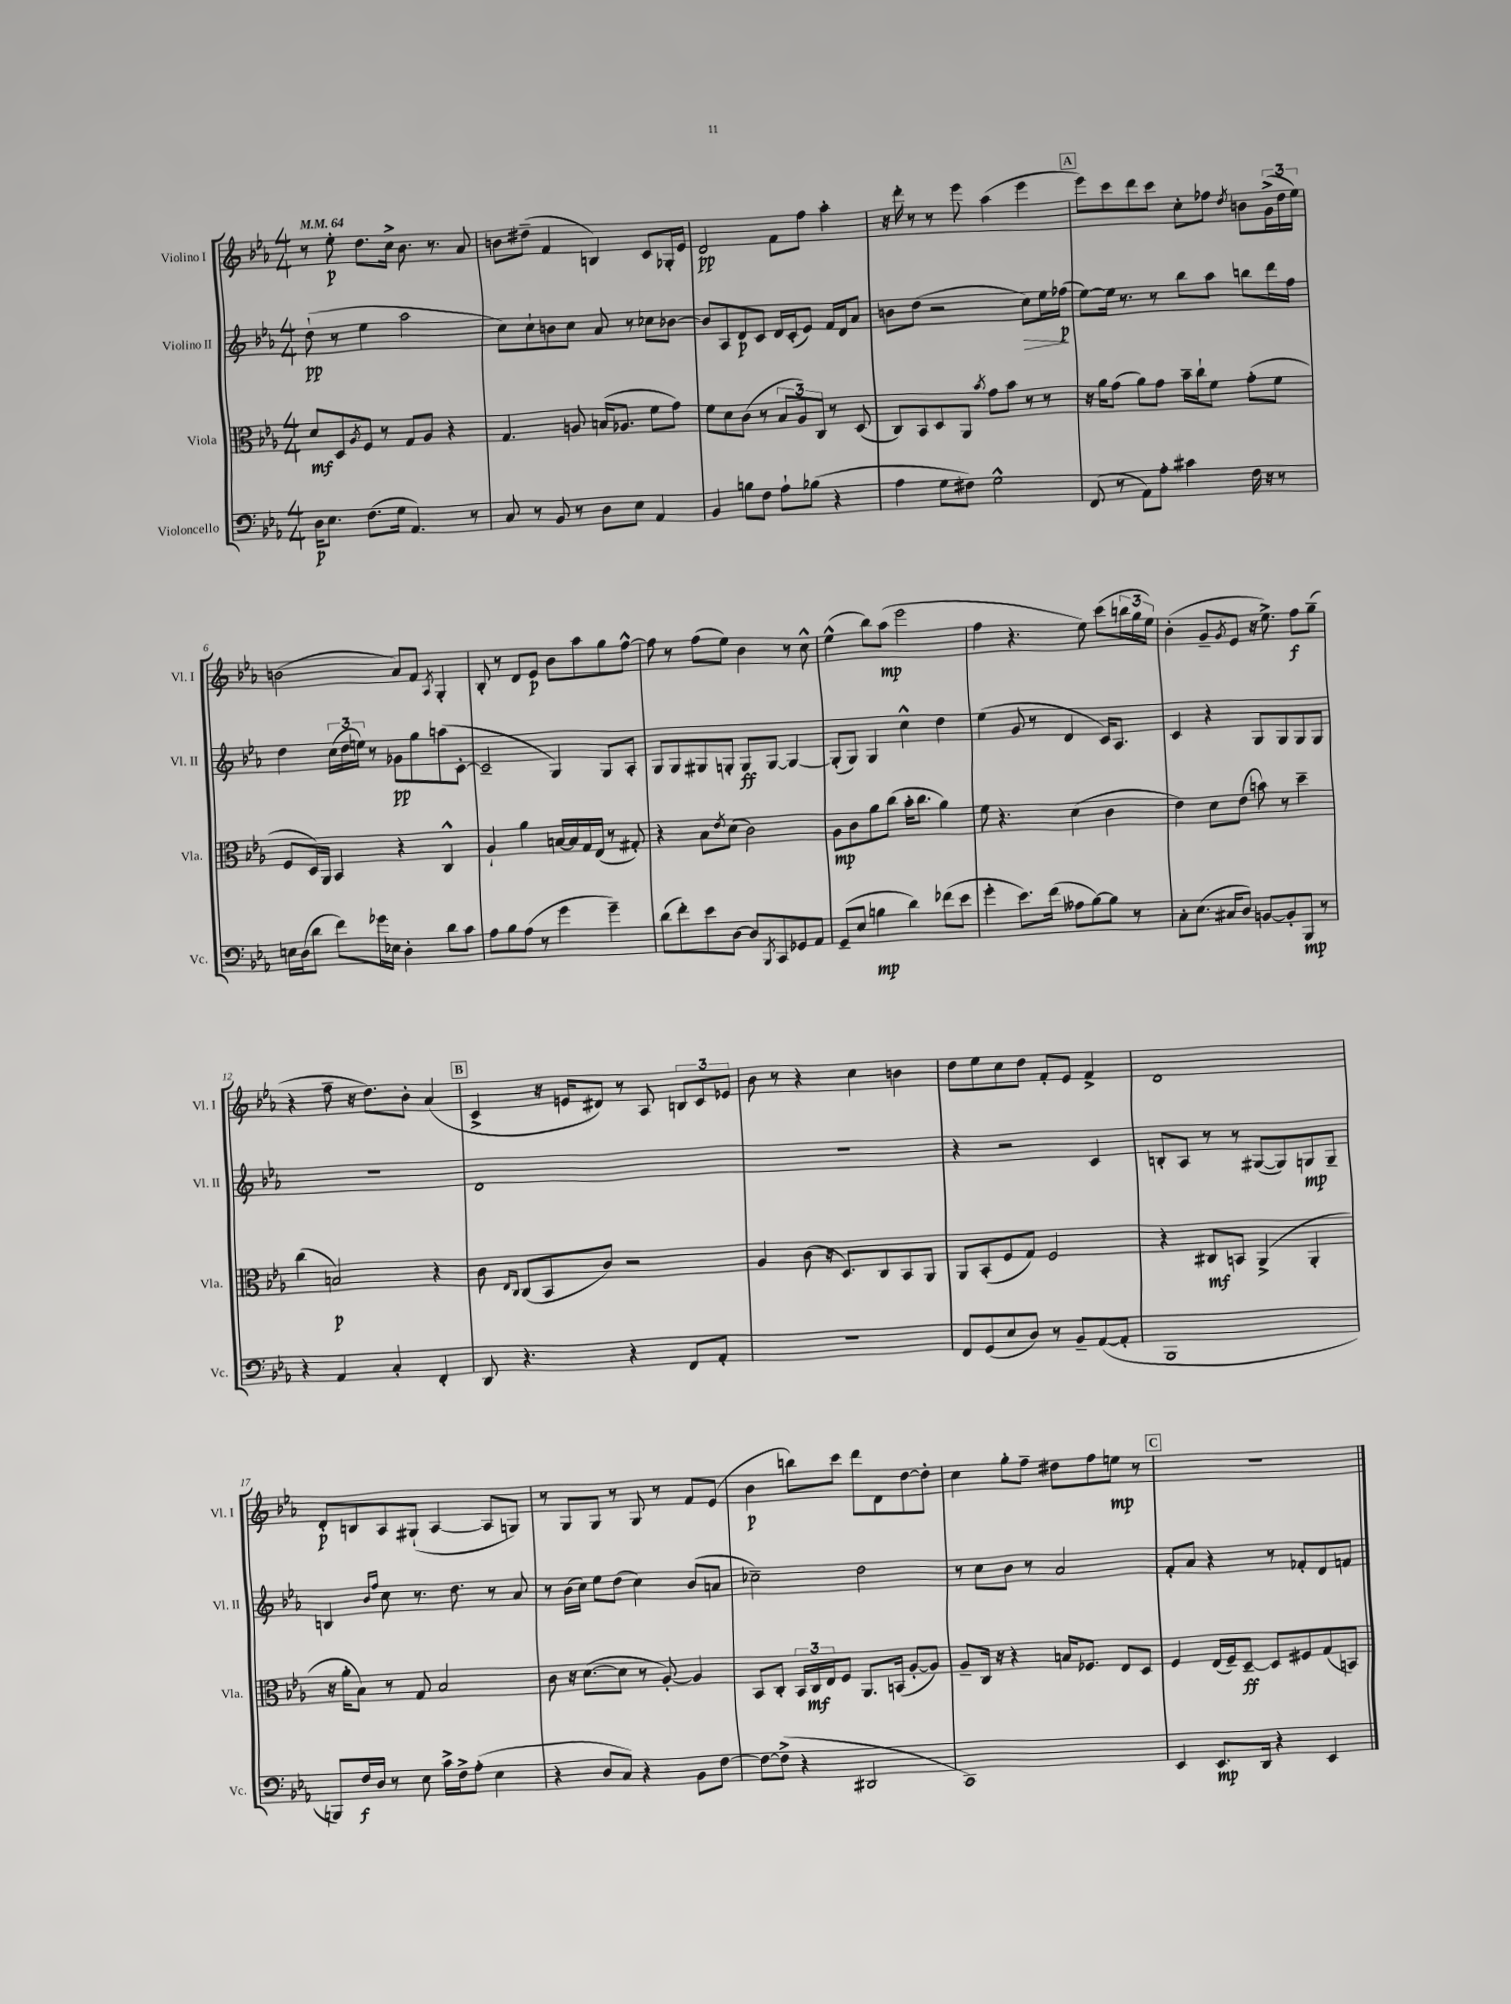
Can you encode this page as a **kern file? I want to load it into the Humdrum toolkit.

**kern	**dynam	**kern	**dynam	**kern	**dynam	**kern	**dynam
*part4	*part4	*part3	*part3	*part2	*part2	*part1	*part1
*staff4	*staff4	*staff3	*staff3	*staff2	*staff2	*staff1	*staff1
*I"Violoncello	*	*I"Viola	*	*I"Violino II	*	*I"Violino I	*
*I'Vc.	*	*I'Vla.	*	*I'Vl. II	*	*I'Vl. I	*
*clefF4	*	*clefC3	*	*clefG2	*	*clefG2	*
*k[b-e-a-]	*	*k[b-e-a-]	*	*k[b-e-a-]	*	*k[b-e-a-]	*
*M4/4	*	*M4/4	*	*M4/4	*	*M4/4	*
*MM64	*	*MM64	*	*MM64	*	*MM64	*
=1	=1	=1	=1	=1	=1	=1	=1
16D\KL	p	8d/L	mf	(8dd`\	pp	8r	.
8.E-\J	.	.	.	.	.	.	.
.	.	8D/	.	8r	.	8ee-'\	p
.	.	8qA-/	.	.	.	.	.
(8.F\L	.	8F/J	.	4ee-\	.	8.dd\L	.
.	.	8r	.	.	.	.	.
16G\Jk	.	.	.	.	.	16cc^\Jk	.
4.AA-/)	.	8G/L	.	2aa-\	.	8.b-\	.
.	.	8A-/J	.	.	.	.	.
.	.	.	.	.	.	8.r	.
.	.	4r	.	.	.	.	.
8r	.	.	.	.	.	8a-/	.
=2	=2	=2	=2	=2	=2	=2	=2
8C/	.	4.G/	.	8cc\L)	.	8bn\L	.
8r	.	.	.	8cc`\	.	(8dd#X~\J	.
8BB-/	.	.	.	8bn\	.	4f/	.
8r	.	8An/	.	8cc\J	.	.	.
8D\L	.	(16Bn/KL	.	8a-/	.	4Bn/)	.
.	.	8.A-X/J	.	.	.	.	.
8E-\J	.	.	.	8r	.	.	.
4AA-/	.	8f\L	.	8cc-X\L	.	8c/L	.
.	.	8g\J)	.	[8b-X\J	.	16G-X'/L	.
.	.	.	.	.	.	16e-/JJ	.
=3	=3	=3	=3	=3	=3	=3	=3
4BB-/	.	8f\L	.	8b-/L]	.	2d/	pp
.	.	8d\	.	8A-/	.	.	.
8Bn\L	.	(8c\J	.	8d/	p	.	.
8F\J	.	8r	.	8c/J	.	.	.
8A-`\L	.	12B-/L	.	16d/LL	.	8f\L	.
.	.	.	.	(16c'/J	.	.	.
.	.	12A-/)	.	.	.	.	.
(8B-X\J	.	.	.	8e-/J)	.	8ff\J	.
.	.	12C/J	.	.	.	.	.
4r	.	8r	.	16f/LL	.	4aa-'\	.
.	.	.	.	16d/J	.	.	.
.	.	(8D/	.	8a-/J	.	.	.
=4	=4	=4	=4	=4	=4	=4	=4
4A-\	.	8C/L)	.	8bn\L	.	16r	.
.	.	.	.	.	.	16ddd'\	.
.	.	8BB-/	.	(8dd\J	.	8r	.
8G\L	.	8D/	.	2r	.	8r	.
8F#X\J)	.	8AA-/J	.	.	.	8eee-\	.
.	.	8qb-/	.	.	.	.	.
2G^^\	.	8g\L	.	.	.	(4aa-\	.
.	.	8b-\J	.	.	.	.	.
!	!	!	!	!	!LO:HP:b	!	!
.	.	8r	.	8cc\L)	>	4eee-\	.
.	.	8r	.	16ee-\L	.	.	.
.	.	.	.	(16ff-X\JJ	p	.	.
.	.	.	.	.	]	.	.
!!LO:REH:place=s1:t=A
=5	=5	=5	=5	=5	=5	=5	=5
(8FF/	.	16r	.	[8ee-\L)	.	8eee-\L)	.
.	.	16a-\KL	.	.	.	.	.
8r	.	(8g\J	.	16ee-\Jk]	.	8ccc\	.
.	.	.	.	8.r	.	.	.
8AA-\L)	.	8a-\L)	.	.	.	8ddd\	.
8A-'\J	.	8g\J	.	8r	.	8ccc\J	.
4c#X\	.	16b-~\LL	.	8bb-\L	.	8cc'\L	.
.	.	16cc`\J	.	.	.	.	.
.	.	8f\J	.	8aa-\J	.	8ff-X\J	.
.	.	.	.	.	.	8qdd/	.
16F\	.	(8g'\L	.	8bbn\L	.	8bn\L	.
16r	.	.	.	.	.	.	.
8r	.	8f\J	.	16ddd\L	.	(24g^\L	.
.	.	.	.	.	.	24dd\	.
.	.	.	.	16ff\JJ	.	.	.
.	.	.	.	.	.	24ee-\JJ)	.
!!LO:LB:g=z
=6	=6	=6	=6	=6	=6	=6	=6
16En\LL	.	8F/L	.	4dd\	.	(2bn\	.
(16D\J	.	.	.	.	.	.	.
8d\J	.	16D/L)	.	.	.	.	.
.	.	16AA-/JJ	.	.	.	.	.
8f\L)	.	4BB-/	.	(24cc\LL	.	.	.
.	.	.	.	24dd\	.	.	.
.	.	.	.	24een\JJ)	.	.	.
16g-X\L	.	.	.	8r	.	.	.
16E-X\JJ	.	.	.	.	.	.	.
4D'\	.	4r	.	8g-X\L	pp	8a-/L)	.
.	.	.	.	8gg\	.	8f/J	.
.	.	.	.	.	.	8qA-/	.
8d\L	.	4C^^/	.	(8aan\	.	4G'/	.
8c\J	.	.	.	[8c'\J	.	.	.
=7	=7	=7	=7	=7	=7	=7	=7
8A-\L	.	4A-`/	.	2c~/]	.	8B-'/	.
8B-\	.	.	.	.	.	8r	.
(8A-\J	.	4a-\	.	.	.	8d/L	.
8r	.	.	.	.	.	8e-/J	p
4g\	.	[16Bn/LL	.	4G/)	.	8b-\L	.
.	.	16B/]	.	.	.	.	.
.	.	16G/	.	.	.	8aa-\	.
.	.	(16E-/JJ	.	.	.	.	.
4g~\)	.	8r	.	8G/L	.	8gg\	.
.	.	8G#X'/)	.	8A-'/J	.	[8ff^^\J	.
=8	=8	=8	=8	=8	=8	=8	=8
(8d\L	.	4r	.	8G/L	.	8ff\]	.
8f'\)	.	.	.	8G/	.	8r	.
8e-\	.	8B-\L	.	8G#X/	.	(8ff\L	.
.	.	8qe-/	.	.	.	.	.
[8D\J	.	(8d\J	.	8Gn'/J	.	8ee-\J)	.
8D/L]	.	2c\)	.	8G/L	ff	4b-\	.
8qBBB-/	.	.	.	.	.	.	.
8CC/	.	.	.	[8G/J	.	.	.
8GG-X/	.	.	.	4G/_	.	8r	.
8AA-/J	.	.	.	.	.	8cc^^\	.
=9	=9	=9	=9	=9	=9	=9	=9
(8GG~/L	.	8A-\L	mp	(8G'/L]	.	(4ee-^^\	.
8E-/J	.	8c\	.	8G/J)	.	.	.
4Bn\	mp	8a-\	.	4G/	.	8bb-\L)	.
.	.	(8cc\J	.	.	.	(8aa-\J	mp
4d\)	.	16b-'\KL	.	4cc^^\	.	2eee-\	.
.	.	8.cc\J	.	.	.	.	.
(8f-X\L	.	4a-\)	.	4dd\	.	.	.
8e-\J	.	.	.	.	.	.	.
=10	=10	=10	=10	=10	=10	=10	=10
4g'\	.	8f\	.	(4ee-\	.	4ff\	.
.	.	4.r	.	.	.	.	.
8.e-\L)	.	.	.	8g/	.	4.r	.
.	.	.	.	8r	.	.	.
(16f\Jk	.	.	.	.	.	.	.
8A--X\L	.	(4d\	.	4d/	.	.	.
[8B-\)	.	.	.	.	.	8ee-\)	.
8B-\J]	.	4c\	.	16c/KL)	.	(8ccc\L	.
.	.	.	.	8.A-/J	.	.	.
8r	.	.	.	.	.	24bbn\L	.
.	.	.	.	.	.	24gg\	.
.	.	.	.	.	.	24ee-\JJ)	.
=11	=11	=11	=11	=11	=11	=11	=11
8C'\L	.	4e-\)	.	4c/	.	(4b-'\	.
(8.E-\J	.	.	.	.	.	.	.
.	.	8d\L	.	4r	.	8g~/L	.
16C#X/KL	.	.	.	.	.	.	.
.	.	.	.	.	.	8qg/	.
8D/J)	.	(8e-\J	.	.	.	8e-/J	.
[8BBn/L	.	8bn\)	.	8G/L	.	16r	.
.	.	.	.	.	.	8.ee-^\)	.
8BB'/]	.	8r	.	8G/	.	.	.
8BBB-/J	mp	4dd~\	.	8G/	.	8ff\L	f
8r	.	.	.	8G/J	.	(8gg~\J	.
!!LO:LB:g=z
=12	=12	=12	=12	=12	=12	=12	=12
4r	.	(4cc\	.	1r	.	4r	.
4AA-/	.	2Bn/)	p	.	.	8ff~\	.
.	.	.	.	.	.	16r	.
.	.	.	.	.	.	8.dd\L)	.
4C'/	.	.	.	.	.	.	.
.	.	.	.	.	.	8b-'\J	.
4FF'/	.	4r	.	.	.	(4a-/	.
!!LO:REH:place=s1:t=B
=13	=13	=13	=13	=13	=13	=13	=13
8DD/	.	8c\	.	1d	.	4c^/	.
.	.	16qqE-/LL	.	.	.	.	.
.	.	16qqC/JJ	.	.	.	.	.
4.r	.	(8C/L	.	.	.	.	.
.	.	8BB-/	.	.	.	16r	.
.	.	.	.	.	.	16en/KL	.
.	.	8c/J)	.	.	.	8d#X/J)	.
4r	.	2r	.	.	.	8r	.
.	.	.	.	.	.	8A-/	.
8FF/L	.	.	.	.	.	12Bn/L	.
.	.	.	.	.	.	12c/	.
8AA-'/J	.	.	.	.	.	.	.
.	.	.	.	.	.	12e-X/J	.
=14	=14	=14	=14	=14	=14	=14	=14
1r	.	4A-/	.	1r	.	8b-\	.
.	.	.	.	.	.	8r	.
.	.	(8c\	.	.	.	4r	.
.	.	16r	.	.	.	.	.
.	.	8.D/L)	.	.	.	.	.
.	.	.	.	.	.	4cc\	.
.	.	8C/	.	.	.	.	.
.	.	8BB-/	.	.	.	4bn\	.
.	.	8AA-/J	.	.	.	.	.
=15	=15	=15	=15	=15	=15	=15	=15
8FF/L	.	8AA-/L	.	4r	.	8dd\L	.
(8GG/	.	(8BB-'/	.	.	.	8ee-\	.
8E-/	.	8F/	.	2r	.	8cc\	.
8D/J)	.	8G/J)	.	.	.	8dd\J	.
8r	.	2F/	.	.	.	8f'/L	.
8BB-~/L	.	.	.	.	.	8e-/J	.
([8AA-/	.	.	.	4c/	.	4f^/	.
8AA-'/J]	.	.	.	.	.	.	.
=16	=16	=16	=16	=16	=16	=16	=16
1BBB-	.	4r	.	8Bn'/L	.	1d	.
.	.	.	.	8A-/J	.	.	.
.	.	8C#X/L	mf	8r	.	.	.
.	.	8BBn/J	.	8r	.	.	.
.	.	(4AA-^/	.	([8G#X/L	.	.	.
.	.	.	.	8G#/])	.	.	.
.	.	4AA-'/	.	8Gn/	mp	.	.
.	.	.	.	8G~/J	.	.	.
!!LO:LB:g=z
=17	=17	=17	=17	=17	=17	=17	=17
8BBBn/L)	.	16r	.	4Bn/	.	8d'/L	p
.	.	16a-'\KL	.	.	.	.	.
16F/L	f	8B-\J)	.	.	.	8Bn/	.
16D/JJ	.	.	.	.	.	.	.
.	.	.	.	16qqb-/LL	.	.	.
.	.	.	.	16qqff/JJ	.	.	.
8r	.	8r	.	8cc\	.	8A-/	.
8E-\	.	8G/	.	8.r	.	(8G#X`/J	.
16c^\LL	.	2B-/	.	.	.	[4A-/	.
16F^\J	.	.	.	8.dd\	.	.	.
(8A-'\J	.	.	.	.	.	.	.
4E-\	.	.	.	8r	.	8A-/L]	.
.	.	.	.	8a-/	.	8Gn/J)	.
=18	=18	=18	=18	=18	=18	=18	=18
4r	.	8c\	.	8r	.	8r	.
.	.	16r	.	(16b-\LL	.	8G/L	.
.	.	([8.d\L	.	16cc\JJ)	.	.	.
8D/L	.	.	.	8ee-\L	.	8G/J	.
8C/J)	.	8d\J]	.	(8dd\J	.	8r	.
4r	.	8r	.	4cc\)	.	8G/	.
.	.	[8A-'/)	.	.	.	8r	.
8BB-\L	.	4A-/]	.	(8b-/L	.	8f/L	.
[8F\J	.	.	.	8an/J	.	(8e-/J	.
=19	=19	=19	=19	=19	=19	=19	=19
8F\L_	.	8BB-/L	.	2cc-X~\)	.	4b-\	p
(8F^\J]	.	8C'/J	.	.	.	.	.
4r	.	24BB-/LL	.	.	.	8bbn\L)	.
.	.	24C/	mf	.	.	.	.
.	.	24E-/J	.	.	.	.	.
.	.	8F/J	.	.	.	8ccc\J	.
2DD#X/	.	8.AA-/L	.	2dd\	.	8ddd\L	.
.	.	.	.	.	.	8d\	.
.	.	(16BBn/Jk	.	.	.	.	.
.	.	[8A-'/L	.	.	.	[8dd\	.
.	.	8A-/J])	.	.	.	8dd'\J]	.
=20	=20	=20	=20	=20	=20	=20	=20
1CC)	.	8A-~/L	.	8r	.	4cc\	.
.	.	16C/Jk	.	8cc\L	.	.	.
.	.	16r	.	.	.	.	.
.	.	4r	.	8b-\J	.	8gg'\L	.
.	.	.	.	8r	.	8ff~\J	.
.	.	16Bn/KL	.	2a-/	.	8dd#X\L	.
.	.	8.F-X/J	.	.	.	.	.
.	.	.	.	.	.	8ff\	.
.	.	8E-/L	.	.	.	8een\J	mp
.	.	8D/J	.	.	.	8r	.
!!LO:REH:place=s1:t=C
=21	=21	=21	=21	=21	=21	=21	=21
4EE-/	.	4F/	.	8f'/L	.	1r	.
.	.	.	.	8a-/J	.	.	.
8.EE-/L	mp	(16E-/LL	.	4r	.	.	.
.	.	16F~/J)	.	.	.	.	.
.	.	[8D~/J	ff	.	.	.	.
16DD/Jk	.	.	.	.	.	.	.
4r	.	8D/L]	.	8r	.	.	.
.	.	8F#X/	.	8f-X'/L	.	.	.
4EE-/	.	(8G/	.	8d/	.	.	.
.	.	8BBn/J)	.	8fn/J	.	.	.
==	==	==	==	==	==	==	==
*-	*-	*-	*-	*-	*-	*-	*-
